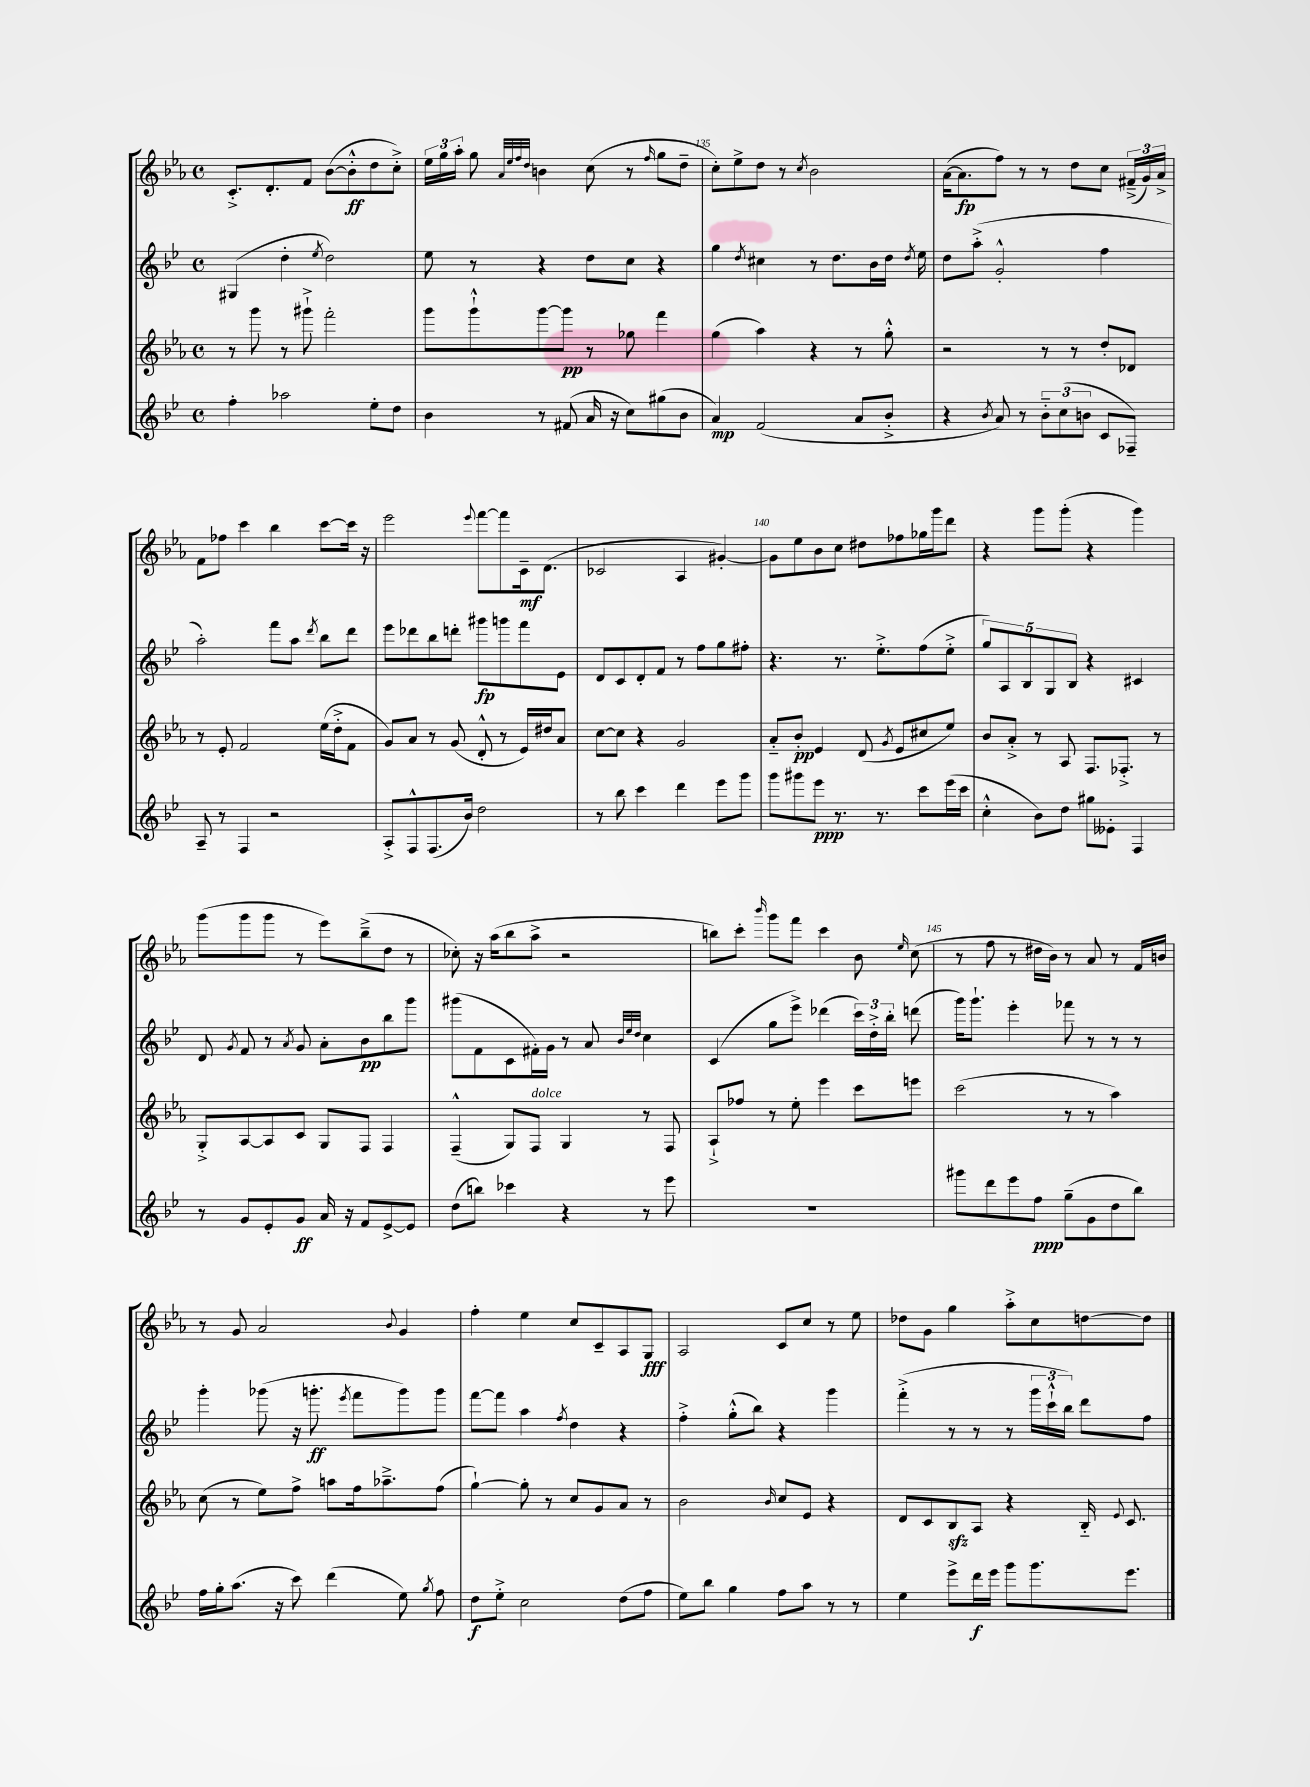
<<
\new StaffGroup <<
\new Staff = "s0" {
    \clef treble \key ees \major \defaultTimeSignature \time 4/4
    \autoBeamOff c'8.[-.-> d'8.-. f'8] bes'8[~( bes'8-.-^\ff d''8 c''8]-.->) |
    \tuplet 3/2 { ees''16[ g''16 aes''16]-. } g''8 \grace { aes'32[ ees''32 f''32 d''32] } b'4 c''8( r8 \grace { f''16 } g''8[ d''8]-- |
    c''8[-.) ees''8-> d''8] r8 \acciaccatura { c''8 } bes'2 |
    aes'16[~( aes'8.\fp f''8]) r8 r8 d''8[ c''8] \tuplet 3/2 { fis'16[--->( g'16) aes'16]-> } |
    f'8[ fes''8] c'''4 bes''4 c'''8[~ c'''16] r16 |
    ees'''2 \appoggiatura { ees'''8 } f'''8[~ f'''8 c'16--\mf d'8.]( |
    ces'2 aes4 gis'4~-.) |
    gis'8[ ees''8 bes'8 c''8] dis''8[ fes''8 ges''16 g'''16 d'''8] |
    r4 g'''8[ g'''8]-.( r4 g'''4) |
    g'''8[( g'''8 g'''8] r8 ees'''8[) bes''8--->( d''8] r8 |
    ces''8-.) r16 aes''16[( bes''8 aes''8]-> r2 |
    b''8[) c'''8]-. \grace { bes'''16 } g'''8[ f'''8] c'''4 bes'8 \grace { ees''16 } c''8( |
    r8 f''8 r8 dis''16[ bes'16]) r8 aes'8 r8 f'16[ b'16] |
    r8 g'8 aes'2 \appoggiatura { bes'8 } g'4 |
    f''4-. ees''4 c''8[ c'8-- aes8 g8]\fff |
    aes2 c'8[ c''8] r8 ees''8 |
    des''8[ g'8] g''4 aes''8[-.-> c''8 d''8~ d''8] \bar "|." |
}
\new Staff = "s1" {
    \clef treble \key bes \major \defaultTimeSignature \time 4/4
    \autoBeamOff gis4( d''4-. \acciaccatura { ees''8 } d''2) |
    ees''8 r8 r4 d''8[ c''8] r4 |
    g''4 \acciaccatura { d''8 } cis''4 r8 d''8.[ bes'16 d''16] \acciaccatura { d''8 } ees''16 |
    d''8[ a''8]-.->( g'2-.-^ f''4 |
    a''2-.) f'''8[ a''8] \acciaccatura { d'''8 } bes''8[ d'''8] |
    ees'''8[ des'''8 bes''8 d'''8]-. gis'''8[\fp g'''8 f'''8 ees'8] |
    d'8[ c'8 d'8-. f'8] r8 f''8[ g''8 fis''8]-. |
    r4. r8. ees''8.[-.-> f''8( ees''8]-.-> |
    \tuplet 5/4 { g''8[) a8 bes8 g8 bes8] } r4 cis'4 |
    d'8 \acciaccatura { g'8 } f'8 r8 \acciaccatura { a'8 } g'8 a'8[-. bes'8\pp bes''8 g'''8] |
    gis'''8[( f'8 c'8 fis'16-.) g'16] r8 a'8 \grace { bes'32[ ees''32 d''32] } c''4 |
    c'4( g''8[ ees'''8]->) des'''4( \tuplet 3/2 { c'''16[) d''16-.-> bes''16]-. } d'''8( |
    g'''16[) g'''8.]-! ees'''4-. fes'''8 r8 r8 r8 |
    g'''4-. ges'''8( r16 g'''8.-.\ff \acciaccatura { ees'''8 } f'''8[ g'''8) g'''8] |
    f'''8[~ f'''8] a''4 \acciaccatura { f''8 } d''4 r4 |
    f''4-.-> g''8[-.-^( bes''8]) r4 g'''4 |
    f'''4-.->( r8 r8 r8 \tuplet 3/2 { g'''16[ c'''16-!-^ bes''16]) } d'''8[ f''8] \bar "|." |
}
\new Staff = "s2" {
    \clef treble \key ees \major \defaultTimeSignature \time 4/4
    \autoBeamOff r8 g'''8 r8 gis'''8-!-> f'''2-. |
    g'''8[ g'''8-!-^ g'''8~ g'''8]\pp r8 ges''8 f'''4 |
    g''4( aes''4) r4 r8 g''8-.-^ |
    r2 r8 r8 d''8[-. des'8] |
    r8 ees'8-. f'2 ees''16[( d''16-.-> f'8] |
    g'8[) aes'8] r8 g'8( d'8-.-^ r8 ees'16[) dis''16 aes'8] |
    c''8[~ c''8] r4 g'2 |
    aes'8[-_ bes'8]-.\pp ees'4 d'8( \acciaccatura { g'8 } ees'8[ cis''8 ees''8]) |
    bes'8[ aes'8]-.-> r8 aes8 f8.[ fes8.]-.-> r8 |
    g8[-.-> aes8~ aes8 c'8] g8[ f8] f4 |
    f4---^( g8[) f8]^\markup { \italic "dolce" } g4 r8 f8 |
    aes8[-!-> fes''8] r8 ees''8-. ees'''4 c'''8[ e'''8] |
    c'''2( r8 r8 aes''4) |
    c''8( r8 ees''8[) f''8]-> a''8[ f''16 aes''8.---> f''8]( |
    g''4~-!) g''8-. r8 c''8[ g'8 aes'8] r8 |
    bes'2 \grace { bes'16 } c''8[ ees'8] r4 |
    d'8[ c'8 bes8\sfz aes8] r4 bes16-_ \appoggiatura { ees'8 } c'8. \bar "|." |
}
\new Staff = "s3" {
    \clef treble \key bes \major \defaultTimeSignature \time 4/4
    \autoBeamOff f''4-. aes''2 ees''8[-. d''8] |
    bes'4 r8 fis'8( a'16 r16 c''8[) gis''8( bes'8] |
    a'4\mp) f'2( a'8[ bes'8]-.-> |
    r4 \acciaccatura { bes'8 } a'8) r8 \tuplet 3/2 { bes'8[-_ c''8( b'8] } c'8[ fes8]--) |
    a8-- r8 f4 r2 |
    a8[-.-> f8-^ f8.( bes'16]) d''2 |
    r8 bes''8 c'''4 d'''4 ees'''8[ g'''8] |
    g'''8[ gis'''8 ees'''8]\ppp r8. r8. c'''8[ ees'''16( c'''16] |
    c''4-.-^ bes'8[) d''8] gis''8[ eeses'8]-. f4 |
    r8 g'8[ ees'8-. g'8]\ff a'16 r16 f'8[ ees'8~-> ees'8] |
    d''8[( b''8]) ces'''4 r4 r8 ees'''8 |
    R1 |
    gis'''8[ d'''8 ees'''8 f''8]\ppp g''8[--( g'8 d''8 bes''8]) |
    f''16[ g''16-. a''8.]( r16 c'''8) d'''4( ees''8) \acciaccatura { g''8 } f''8 |
    d''8[\f ees''8]-.-> c''2 d''8[( f''8] |
    ees''8[) bes''8] g''4 f''8[ a''8] r8 r8 |
    ees''4 ees'''8[-> d'''16\f ees'''16] g'''8[ g'''8. ees'''8.] \bar "|." |
}
>>
>>
\layout { \context { \Score currentBarNumber = #133 \override BarNumber.break-visibility = ##(#f #t #t) barNumberVisibility = #(every-nth-bar-number-visible 5) } }
